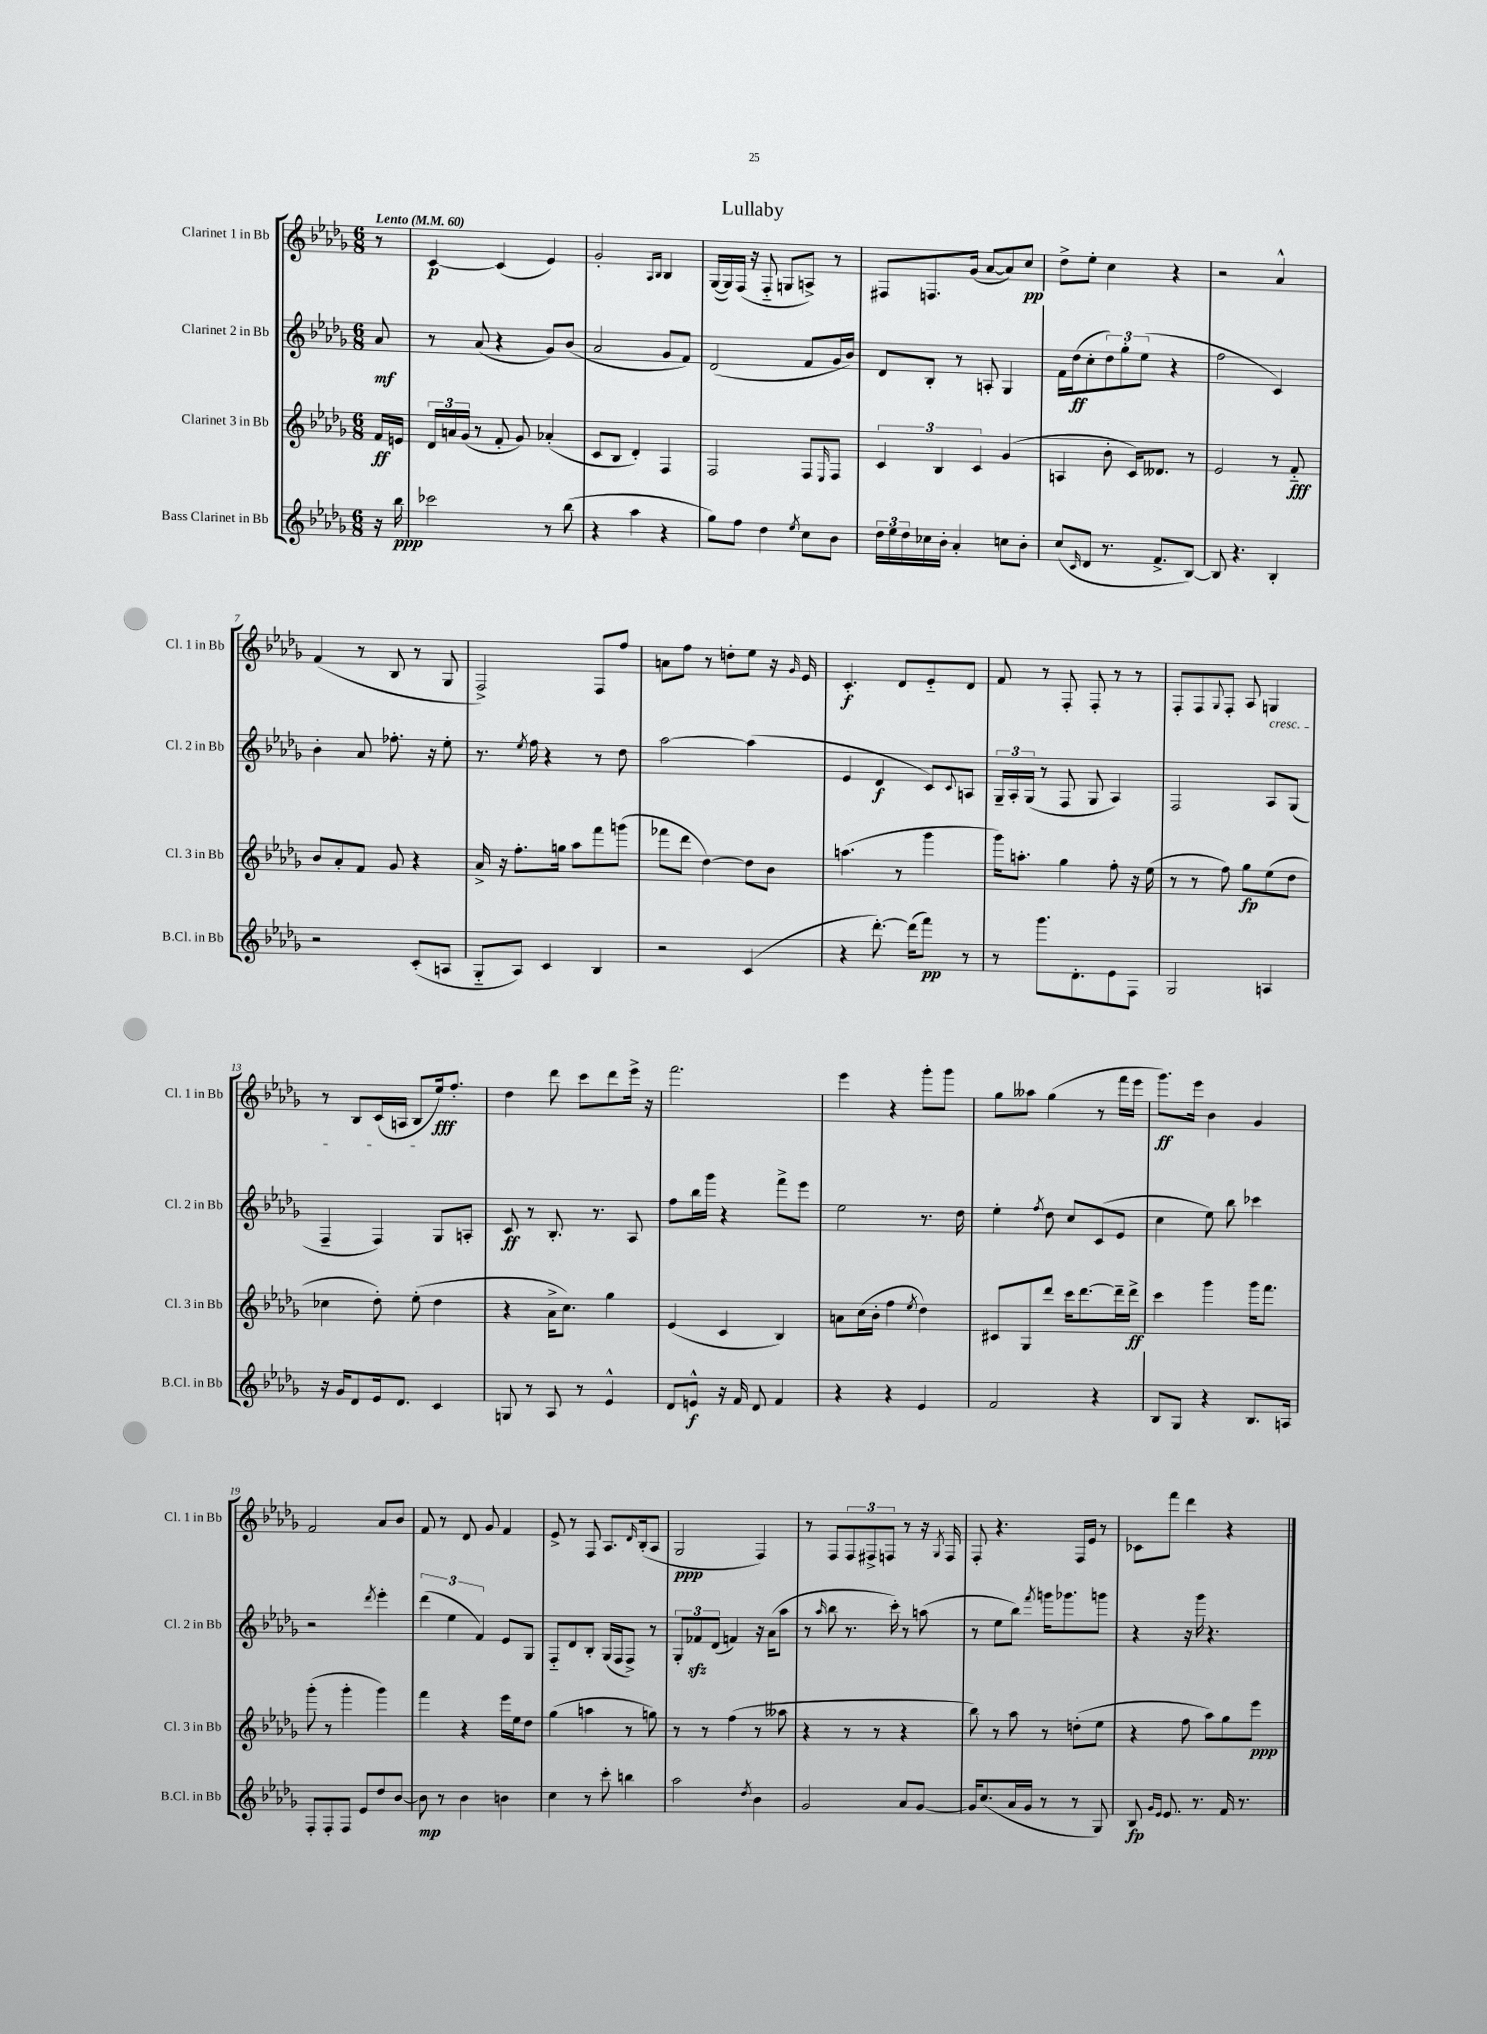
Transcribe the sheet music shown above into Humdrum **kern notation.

**kern	**dynam	**kern	**dynam	**kern	**dynam	**kern	**dynam
*part4	*part4	*part3	*part3	*part2	*part2	*part1	*part1
*staff4	*staff4	*staff3	*staff3	*staff2	*staff2	*staff1	*staff1
*I"Bass Clarinet in Bb	*	*I"Clarinet 3 in Bb	*	*I"Clarinet 2 in Bb	*	*I"Clarinet 1 in Bb	*
*I'B.Cl. in Bb	*	*I'Cl. 3 in Bb	*	*I'Cl. 2 in Bb	*	*I'Cl. 1 in Bb	*
*clefG2	*	*clefG2	*	*clefG2	*	*clefG2	*
*k[b-e-a-d-g-]	*	*k[b-e-a-d-g-]	*	*k[b-e-a-d-g-]	*	*k[b-e-a-d-g-]	*
*M6/8	*	*M6/8	*	*M6/8	*	*M6/8	*
*MM60	*	*MM60	*	*MM60	*	*MM60	*
=	=	=	=	=	=	=	=
!	!	!	!	!	!	!LO:TX:a:B:t=Lento	!
16r	.	16f/LL	ff	8a-/	mf	8r	.
16bb-\	ppp	16en/JJ	.	.	.	.	.
=1	=1	=1	=1	=1	=1	=1	=1
2ccc-X\	.	24d-/LL	.	8r	.	[4c/	p
.	.	24an/	.	.	.	.	.
.	.	(24g-/JJ	.	.	.	.	.
.	.	8r	.	(8a-/	.	.	.
.	.	8f'/	.	4r	.	(4c/]	.
.	.	8g-/)	.	.	.	.	.
8r	.	(4a-X'/	.	8g-/L)	.	4e-/)	.
(8bb-\	.	.	.	(8b-/J	.	.	.
=2	=2	=2	=2	=2	=2	=2	=2
4r	.	8c/L	.	2a-/	.	2g-'/	.
.	.	8B-/J	.	.	.	.	.
4aa-\	.	4d-'/)	.	.	.	.	.
.	.	.	.	.	.	16qqA-/LL	.
.	.	.	.	.	.	16qqB-/JJ	.
4r	.	4F/	.	8g-/L	.	4B-/	.
.	.	.	.	8f/J)	.	.	.
=3	=3	=3	=3	=3	=3	=3	=3
8gg-\L)	.	2F/	.	(2d-/	.	([16G-/LL	.
.	.	.	.	.	.	16G-/])	.
8ff\J	.	.	.	.	.	(16F/JJ	.
.	.	.	.	.	.	16r	.
4dd-\	.	.	.	.	.	8F/	.
.	.	.	.	.	.	8Gn/L	.
8qee-/	.	.	.	.	.	.	.
8cc\L	.	8F/L	.	8f/L	.	8An^/J)	.
.	.	16qqE-/	.	.	.	.	.
8b-\J	.	8F/J	.	16g-/L	.	8r	.
.	.	.	.	16b-/JJ)	.	.	.
=4	=4	=4	=4	=4	=4	=4	=4
24dd-\LL	.	6c/	.	8d-/L	.	8F#X/L	.
24ee-\	.	.	.	.	.	.	.
24dd-\	.	.	.	.	.	.	.
16cc-X\	.	.	.	8B-'/J	.	8.Fn/	.
.	.	6B-/	.	.	.	.	.
16b-'\JJ	.	.	.	.	.	.	.
4a-'/	.	.	.	8r	.	.	.
.	.	.	.	.	.	(16g-/Jk	.
.	.	6c/	.	.	.	.	.
.	.	.	.	8An'/	.	[8a-/L	.
8ccn\L	.	(4g-/	.	4G-/	.	8a-/])	.
8b-'\J	.	.	.	.	.	8cc/J	pp
=5	=5	=5	=5	=5	=5	=5	=5
(8cc/L	.	4An/	.	16f\LL	.	8dd-^\L	.
.	.	.	.	(16dd-\J	ff	.	.
16qqc/	.	.	.	.	.	.	.
8d-/J	.	.	.	8cc'\	.	8ee-'\J	.
8.r	.	8b-'\	.	12dd-\)	.	4cc\	.
.	.	.	.	12gg-'\	.	.	.
.	.	16c/KL)	.	.	.	.	.
.	.	.	.	(12ee-\J	.	.	.
8.f^/L	.	8.d--X/J	.	.	.	.	.
.	.	.	.	4r	.	4r	.
[8B-/J)	.	8r	.	.	.	.	.
=6	=6	=6	=6	=6	=6	=6	=6
8B-/]	.	2e-/	.	2ff\	.	2r	.
4.r	.	.	.	.	.	.	.
4B-'/	.	8r	.	4c/)	.	4a-^^/	.
.	.	8f/	fff	.	.	.	.
!!LO:LB:g=z
=7	=7	=7	=7	=7	=7	=7	=7
2r	.	8b-/L	.	4b-'\	.	(4f/	.
.	.	8a-'/	.	.	.	.	.
.	.	8f/J	.	8a-/	.	8r	.
.	.	8g-/	.	8.ff-X'\	.	8B-/	.
(8c'/L	.	4r	.	.	.	8r	.
.	.	.	.	16r	.	.	.
8An/J	.	.	.	8ee-'\	.	8G-/	.
=8	=8	=8	=8	=8	=8	=8	=8
8G-/L	.	16a-^/	.	8.r	.	2F^/)	.
.	.	16r	.	.	.	.	.
8A-/J)	.	8.ff'\L	.	.	.	.	.
.	.	.	.	8qee-/	.	.	.
.	.	.	.	16ff\	.	.	.
4c/	.	.	.	4r	.	.	.
.	.	16ggn\Jk	.	.	.	.	.
.	.	8aa-\L	.	.	.	.	.
4B-/	.	8fff\	.	8r	.	8F/L	.
.	.	(8gggn\J	.	8dd-\	.	8ff/J	.
=9	=9	=9	=9	=9	=9	=9	=9
2r	.	8fff-X\L	.	[2aa-\	.	8an\L	.
.	.	8ddd-\J	.	.	.	8ff\J	.
.	.	[4dd-\)	.	.	.	8r	.
.	.	.	.	.	.	8ddn'\L	.
(4c/	.	8dd-\L]	.	(4aa-\]	.	8ee-\J	.
.	.	8b-\J	.	.	.	16r	.
.	.	.	.	.	.	16qqg-/	.
.	.	.	.	.	.	16e-/	.
=10	=10	=10	=10	=10	=10	=10	=10
4r	.	(4.aan\	.	4e-/	.	4.c'/	f
[8.ddd-'\)	.	.	.	4d-/	f	.	.
.	.	8r	.	.	.	8d-/L	.
(16ddd-\KL]	.	.	.	.	.	.	.
8fff\J)	pp	4ggg-\	.	8c/L)	.	8e-/	.
.	.	.	.	8qqc/	.	.	.
8r	.	.	.	8An/J	.	8d-/J	.
=11	=11	=11	=11	=11	=11	=11	=11
8r	.	16ggg-\KL)	.	24G-~/LL	.	8f/	.
.	.	.	.	24A-'/	.	.	.
.	.	8.aan'\J	.	.	.	.	.
.	.	.	.	(24G-/JJ	.	.	.
8.ggg-\L	.	.	.	8r	.	8r	.
.	.	4gg-\	.	8F/	.	8F'/	.
8.d-'\	.	.	.	.	.	.	.
.	.	.	.	8G-/	.	8F'/	.
8e-\	.	8ff'\	.	4A-/)	.	8r	.
8F\J	.	16r	.	.	.	8r	.
.	.	(16ee-\	.	.	.	.	.
=12	=12	=12	=12	=12	=12	=12	=12
2G-/	.	8r	.	2F/	.	8F'/L	.
.	.	8r	.	.	.	8F/	.
.	.	.	.	.	.	8qqG-/	.
.	.	8ff\)	.	.	.	8F'/J	.
.	.	8gg-\L	fp	.	.	8A-/	.
!	!	!	!	!	!	!LO:TX:b:i:t=cresc.	!
4An/	.	(8ee-\	.	8A-/L	.	4Gn/	.
.	.	8dd-\J	.	(8G-/J	.	.	.
!!LO:LB:g=z
=13	=13	=13	=13	=13	=13	=13	=13
16r	.	4cc-X\	.	4F~/	.	8r	.
16g-/KL	.	.	.	.	.	.	.
8d-/	.	.	.	.	.	8B-/L	.
16e-/k	.	8dd-'\)	.	4F/)	.	(16c/L	.
8.d-/J	.	.	.	.	.	16An/JJ	.
.	.	(8ee-'\	.	.	.	8B-/L	.
4c/	.	4dd-\	.	8G-/L	.	16ee-/k)	fff
.	.	.	.	.	.	8.ff'/J	.
.	.	.	.	8An'/J	.	.	.
=14	=14	=14	=14	=14	=14	=14	=14
8Gn/	.	4r	.	8c/	ff	4dd-\	.
8r	.	.	.	8r	.	.	.
8A-/	.	16a-^\KL	.	8.B-'/	.	8ddd-\	.
.	.	8.cc\J)	.	.	.	.	.
8r	.	.	.	.	.	8ccc\L	.
.	.	.	.	8.r	.	.	.
4e-^^/	.	4gg-\	.	.	.	8ddd-\	.
.	.	.	.	8A-/	.	16eee-^\Jk	.
.	.	.	.	.	.	16r	.
=15	=15	=15	=15	=15	=15	=15	=15
8d-/L	.	(4e-/	.	8ff\L	.	2.fff\	.
8en^^/J	f	.	.	16bb-\L	.	.	.
.	.	.	.	16ggg-\JJ	.	.	.
16r	.	4c/	.	4r	.	.	.
16f/	.	.	.	.	.	.	.
8d-/	.	.	.	.	.	.	.
4f/	.	4B-/)	.	8fff^\L	.	.	.
.	.	.	.	8eee-\J	.	.	.
=16	=16	=16	=16	=16	=16	=16	=16
4r	.	8an\L	.	2ee-\	.	4eee-\	.
.	.	(16cc\L	.	.	.	.	.
.	.	16b-'\JJ	.	.	.	.	.
4r	.	4ff\	.	.	.	4r	.
.	.	8qee-/	.	.	.	.	.
4e-/	.	4dd-\)	.	8.r	.	8ggg-'\L	.
.	.	.	.	.	.	8ggg-\J	.
.	.	.	.	16dd-\	.	.	.
=17	=17	=17	=17	=17	=17	=17	=17
2f/	.	8c#X/L	.	4ee-'\	.	8gg-\L	.
.	.	8G-/	.	.	.	8aa--X\J	.
.	.	.	.	8qff/	.	.	.
.	.	8ddd-/J	.	8dd-\	.	(4gg-\	.
.	.	16ccc\KL	.	8cc/L	.	.	.
.	.	[8.ddd-\	.	.	.	.	.
4r	.	.	.	(8c/	.	8r	.
.	.	16ddd-~\L]	.	8e-/J	.	16fff\LL	.
.	.	16ddd-^\JJ	ff	.	.	16eee-\JJ	.
=18	=18	=18	=18	=18	=18	=18	=18
8B-/L	.	4ccc\	.	4cc\	.	8.ggg-\L)	ff
8G-/J	.	.	.	.	.	.	.
.	.	.	.	.	.	16eee-\Jk	.
4r	.	4ggg-\	.	8ee-\)	.	4b-\	.
.	.	.	.	8bb-\	.	.	.
8.B-/L	.	16ggg-\KL	.	4ccc-X\	.	4g-/	.
.	.	8.fff\J	.	.	.	.	.
16An/Jk	.	.	.	.	.	.	.
!!LO:LB:g=z
=19	=19	=19	=19	=19	=19	=19	=19
8F'/L	.	(8ggg-'\	.	2r	.	2f/	.
8F'/	.	8r	.	.	.	.	.
8F/J	.	4ggg-'\	.	.	.	.	.
8e-/L	.	.	.	.	.	.	.
.	.	.	.	8qddd-/	.	.	.
8dd-/	.	4ggg-\)	.	4eee-'\	.	8a-/L	.
[8b-/J	.	.	.	.	.	8b-/J	.
=20	=20	=20	=20	=20	=20	=20	=20
8b-\]	mp	4fff\	.	(6ddd-\	.	8f/	.
8r	.	.	.	.	.	8r	.
.	.	.	.	6ee-\	.	.	.
4b-\	.	4r	.	.	.	8d-/	.
.	.	.	.	6f/)	.	.	.
.	.	.	.	.	.	8g-/	.
4bn\	.	16eee-\LL	.	8e-/L	.	4f/	.
.	.	16ee-\J	.	.	.	.	.
.	.	8dd-\J	.	8G-/J	.	.	.
=21	=21	=21	=21	=21	=21	=21	=21
4cc\	.	(4gg-\	.	8F/L	.	8e-^/	.
.	.	.	.	8d-/	.	8r	.
8r	.	4aan\	.	8B-'/J	.	8F/	.
8ccc'\	.	.	.	(16G-/LL	.	8.A-/L	.
.	.	.	.	16F/J	.	.	.
4bbn\	.	8r	.	8F^/J)	.	.	.
.	.	.	.	.	.	16qqd-/	.
.	.	.	.	.	.	(16B-'/k	.
.	.	8ggn\)	.	8r	.	8A-/J	.
=22	=22	=22	=22	=22	=22	=22	=22
2aa-\	.	8r	.	12G-'/L	.	2G-/	ppp
.	.	.	.	12f-Xzz/	.	.	.
.	.	8r	.	.	.	.	.
.	.	.	.	(12d-/J	.	.	.
.	.	(4ff\	.	4fn/)	.	.	.
8qdd-/	.	.	.	.	.	.	.
4b-\	.	8r	.	16r	.	4F/)	.
.	.	.	.	(16a-\KL	.	.	.
.	.	8aa--X\	.	8aa-\J	.	.	.
=23	=23	=23	=23	=23	=23	=23	=23
2g-/	.	4r	.	8r	.	8r	.
.	.	.	.	16qqaa-/	.	.	.
.	.	.	.	8bb-\	.	8F/L	.
.	.	8r	.	8.r	.	12F/	.
.	.	.	.	.	.	12F#X^/	.
.	.	8r	.	.	.	.	.
.	.	.	.	.	.	12Fn/J	.
.	.	.	.	16ccc'\)	.	.	.
8a-/L	.	4r	.	8r	.	8r	.
[8g-/J	.	.	.	(8aan\	.	16r	.
.	.	.	.	.	.	8qG-/	.
.	.	.	.	.	.	16F/	.
=24	=24	=24	=24	=24	=24	=24	=24
16g-/KL]	.	8bb-\)	.	8r	.	8F'/	.
(8.cc/	.	.	.	.	.	.	.
.	.	8r	.	8ee-\L	.	4.r	.
16a-/L	.	8aa-\	.	8bb-\J)	.	.	.
16g-/JJ	.	.	.	.	.	.	.
.	.	.	.	8qfff/	.	.	.
8r	.	8r	.	16gggn\KL	.	.	.
.	.	.	.	8.ggg-X\	.	.	.
8r	.	(8ddn'\L	.	.	.	16F/LL	.
.	.	.	.	.	.	16e-/JJ	.
8G-/)	.	8ee-\J	.	8gggn\J	.	8r	.
=25	=25	=25	=25	=25	=25	=25	=25
8B-/	fp	4r	.	4r	.	8c-X\L	.
16qqg-/LL	.	.	.	.	.	.	.
16qqe-/JJ	.	.	.	.	.	.	.
8.e-/	.	.	.	.	.	8fff\J	.
.	.	8ff\	.	16r	.	4ddd-\	.
8.r	.	.	.	16ggg-\	.	.	.
.	.	8aa-\L)	.	4.r	.	.	.
16f/	.	8gg-\	.	.	.	4r	.
8.r	.	.	.	.	.	.	.
.	.	8eee-\J	ppp	.	.	.	.
==	==	==	==	==	==	==	==
*-	*-	*-	*-	*-	*-	*-	*-
